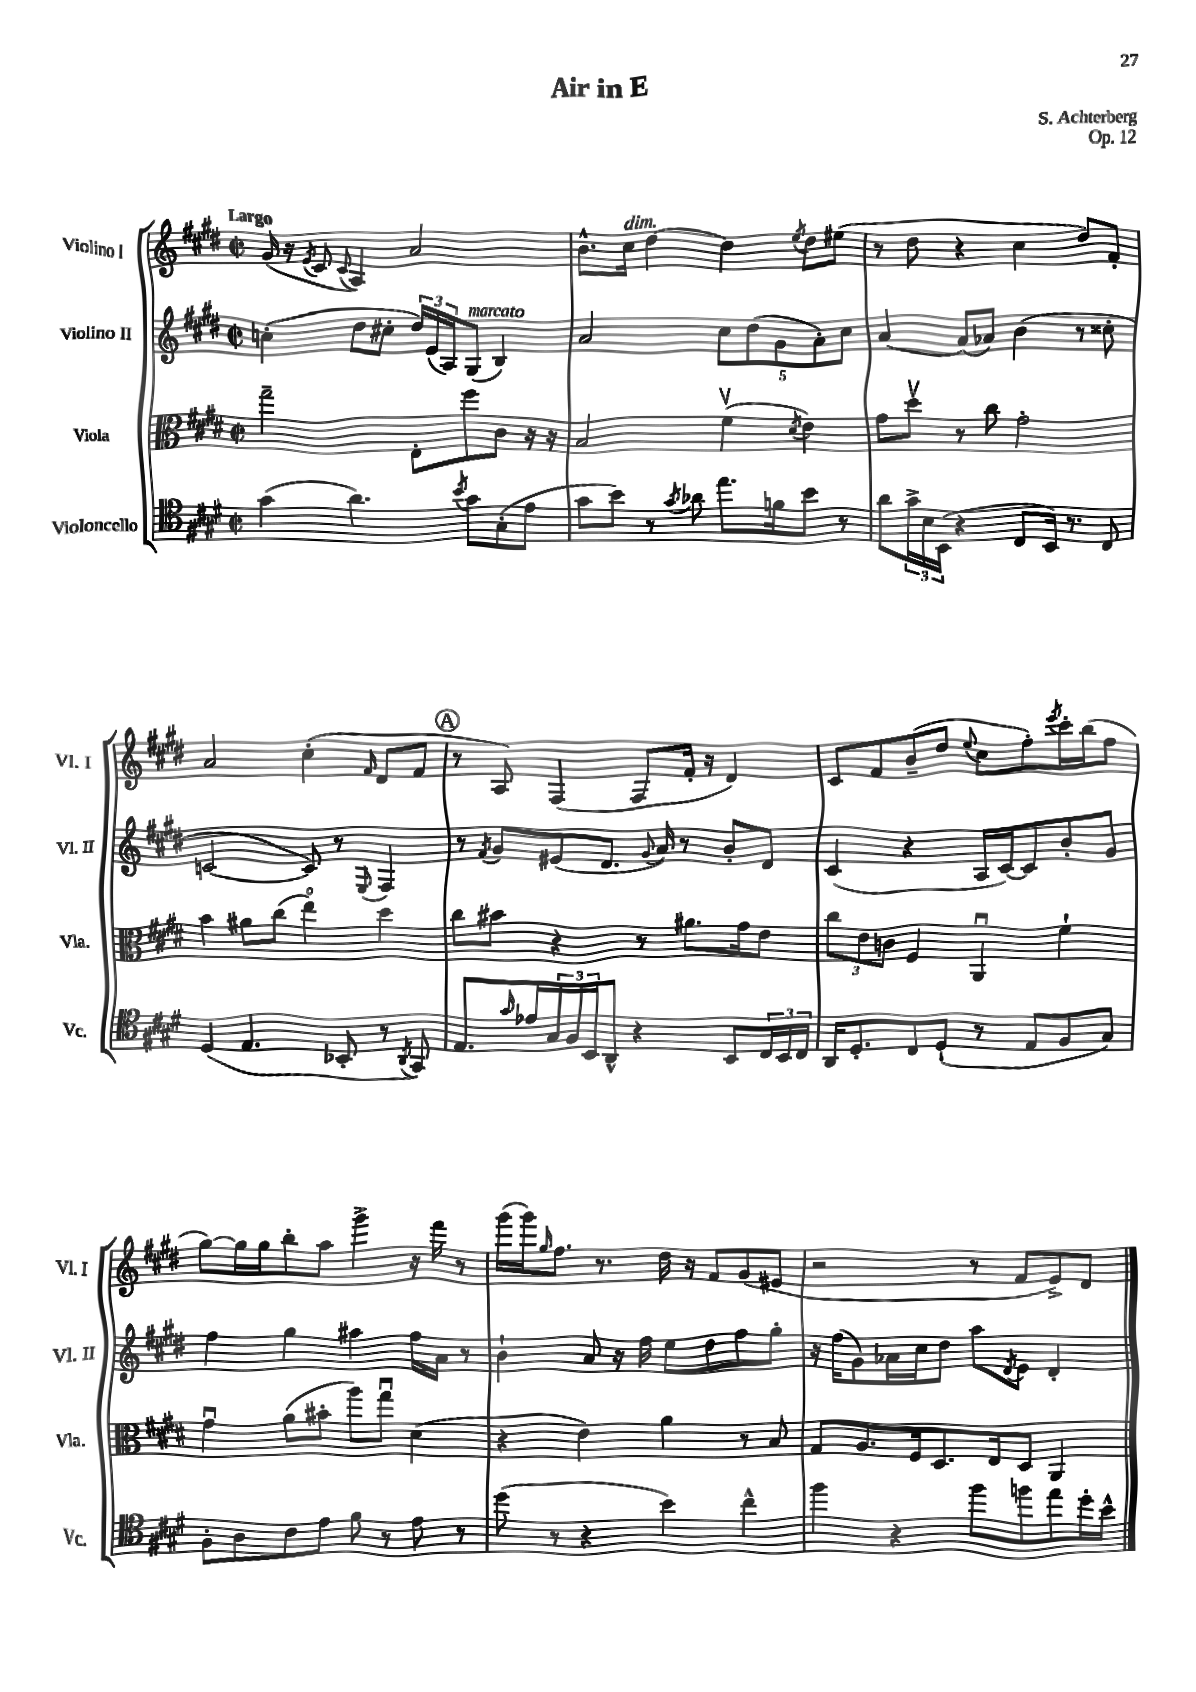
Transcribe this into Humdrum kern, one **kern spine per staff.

**kern	**kern	**kern	**kern
*part4	*part3	*part2	*part1
*staff4	*staff3	*staff2	*staff1
*I"Violoncello	*I"Viola	*I"Violino II	*I"Violino I
*I'Vc.	*I'Vla.	*I'Vl. II	*I'Vl. I
*clefC4	*clefC3	*clefG2	*clefG2
*k[f#c#g#d#]	*k[f#c#g#d#]	*k[f#c#g#d#]	*k[f#c#g#d#]
*M2/2	*M2/2	*M2/2	*M2/2
*met(c|)	*met(c|)	*met(c|)	*met(c|)
=1	=1	=1	=1
!	!	!	!LO:TX:a:B:t=Largo
(4g#\	2gg#~\	(4ccn'\	(16g#/
.	.	.	16r
.	.	.	8qe/
.	.	.	8c#/
.	.	.	8qqc#/
4.a\)	.	8dd#\L	4A/)
.	.	8cc#X'\J	.
.	8E'\L	24dd#/LL)	2a/
.	.	(24e/	.
.	.	24A/J)	.
8qb/	.	.	.
!	!	!LO:TX:a:i:t=marcato	!
8g#\L	8ff#\	(8G#/J	.
(8G#'\	8c#\J	4B/)	.
8e\J	16r	.	.
.	16r	.	.
=2	=2	=2	=2
8g#\L	2B/	2a/	8.b^^\L
8b\J)	.	.	.
!	!	!	!LO:TX:a:i:t=dim.
.	.	.	16cc#\Jk
8r	.	.	[4dd#\
8qg#/	.	.	.
8a-X\	.	.	.
8.ee\L	(4f#v\	10cc#\L	4dd#\]
.	.	(10dd#\	.
16fn\k	.	.	.
.	.	10g#\	.
.	8qd#/	.	8qee/
8b\J	4e\)	.	8dd#\L
.	.	10a'\)	.
8r	.	.	(8ee#X\J
.	.	10cc#\J	.
=3	=3	=3	=3
8a\L	8g#\L	[4a/	8r
24g#^\L	8dd#v\J	.	8dd#\
24B\	.	.	.
(24BB\JJ	.	.	.
4r	8r	(8a/L]	4r
.	8cc#\	8a-X/J)	.
8C#/L	2g#'\	(4b\	4cc#\
16BB/Jk)	.	.	.
8.r	.	.	.
.	.	8r	8dd#/L)
8C#/	.	8cc##X'\	8f#'/J
!!LO:LB:g=z
=4	=4	=4	=4
(4D#/	4b\	[2cn/	2a/
4.E/	8a#X\L	.	.
.	(8cc#\J	.	.
.	4ee\)	8c/])	(4cc#'\
8BB-X'/	.	8r	.
.	.	8qqE/	16qqf#/
8r	4dd#\	4F#/	8d#/L
8qAA/	.	.	.
8GG#/)	.	.	8f#/J
!!LO:REH:place=s1:t=A
=5	=5	=5	=5
8.E/L	8cc#\L	8r	8r
.	.	8qf#/	.
.	8b#X\J	8g#/L	8A/)
16qqg#/	.	.	.
16e-X/L	.	.	.
24G#/	4r	(8e#X/	(4F#/
24F#/	.	.	.
24BB/J	.	.	.
8AA^^/J	.	8.d#/J	.
4r	8r	.	8F#/L
.	.	8qqg#/	.
.	.	16a/)	.
.	8.a#X\L	8r	16f#'/Jk
.	.	.	16r
8BB/L	.	8b'/L	4d#/)
.	16g#\k	.	.
24C#/L	8e\J	8d#/J	.
24BB/	.	.	.
24C#/JJ	.	.	.
=6	=6	=6	=6
16AA/KL	12cc#\L	(4c#/	8c#/L
8.D#'/	.	.	.
.	12e\	.	.
.	.	.	8f#/
.	12cn\J	.	.
8C#/	4F#/	4r	(8b~/
(8D#`/J	.	.	8dd#/J
.	.	.	8qqee/
8r	4AAu/	16A/LL	8cc#\L
.	.	[16c#/J)	.
8E/L	.	8c#/]	8ff#'\)
.	.	.	8qeee/
8F#/	4f#`\	8b'/	16ccc#'\L
.	.	.	(16bb\J
8G#/J)	.	8g#/J	8ff#\J
!!LO:LB:g=z
=7	=7	=7	=7
8F#'\L	4g#u\	4ff#\	[8gg#\L)
8A\	.	.	16gg#\L]
.	.	.	16gg#\J
8c#\	(8a\L	4gg#\	8bb'\
8e\J	8b#X'\J	.	8aa\J
8f#\	8aa\L)	4aa#X\	4ggg#^\
8r	8gg#u\J	.	.
8e\	(4d#\	16ff#\LL	16r
.	.	16a\JJ	16fff#\
8r	.	8r	8r
=8	=8	=8	=8
(8dd#\	4r	4b`\	(16ggg#\LL
.	.	.	16ggg#\J)
.	.	.	16qqgg#/
8r	.	.	8.ff#\J
4r	4e\)	8a/	.
.	.	.	8.r
.	.	16r	.
.	.	16ff#\	.
4b\)	4a\	8ee\L	16dd#\
.	.	.	16r
.	.	8dd#\	8f#/L
4cc#^^\	8r	8ff#\	(8g#/
.	8B/	8gg#'\J	8e#X/J
=9	=9	=9	=9
4ff#\	8G#/L	16r	2r
.	.	(16ff#\KL	.
.	8.A/	8g#\)	.
4r	.	16a-X\L	.
.	16F#/k	16cc#\J	.
.	8.D#/	8dd#\J	.
8ff#\L	.	8aa\L	8r
.	16E/k	.	.
.	.	8qd#/	.
8ffn\	8D#/J	8e\J	8f#/L
8ee\	4AA/	4d#'/	8e^/)
16dd#'\L	.	.	8d#/J
16b^^\JJ	.	.	.
==	==	==	==
*-	*-	*-	*-
